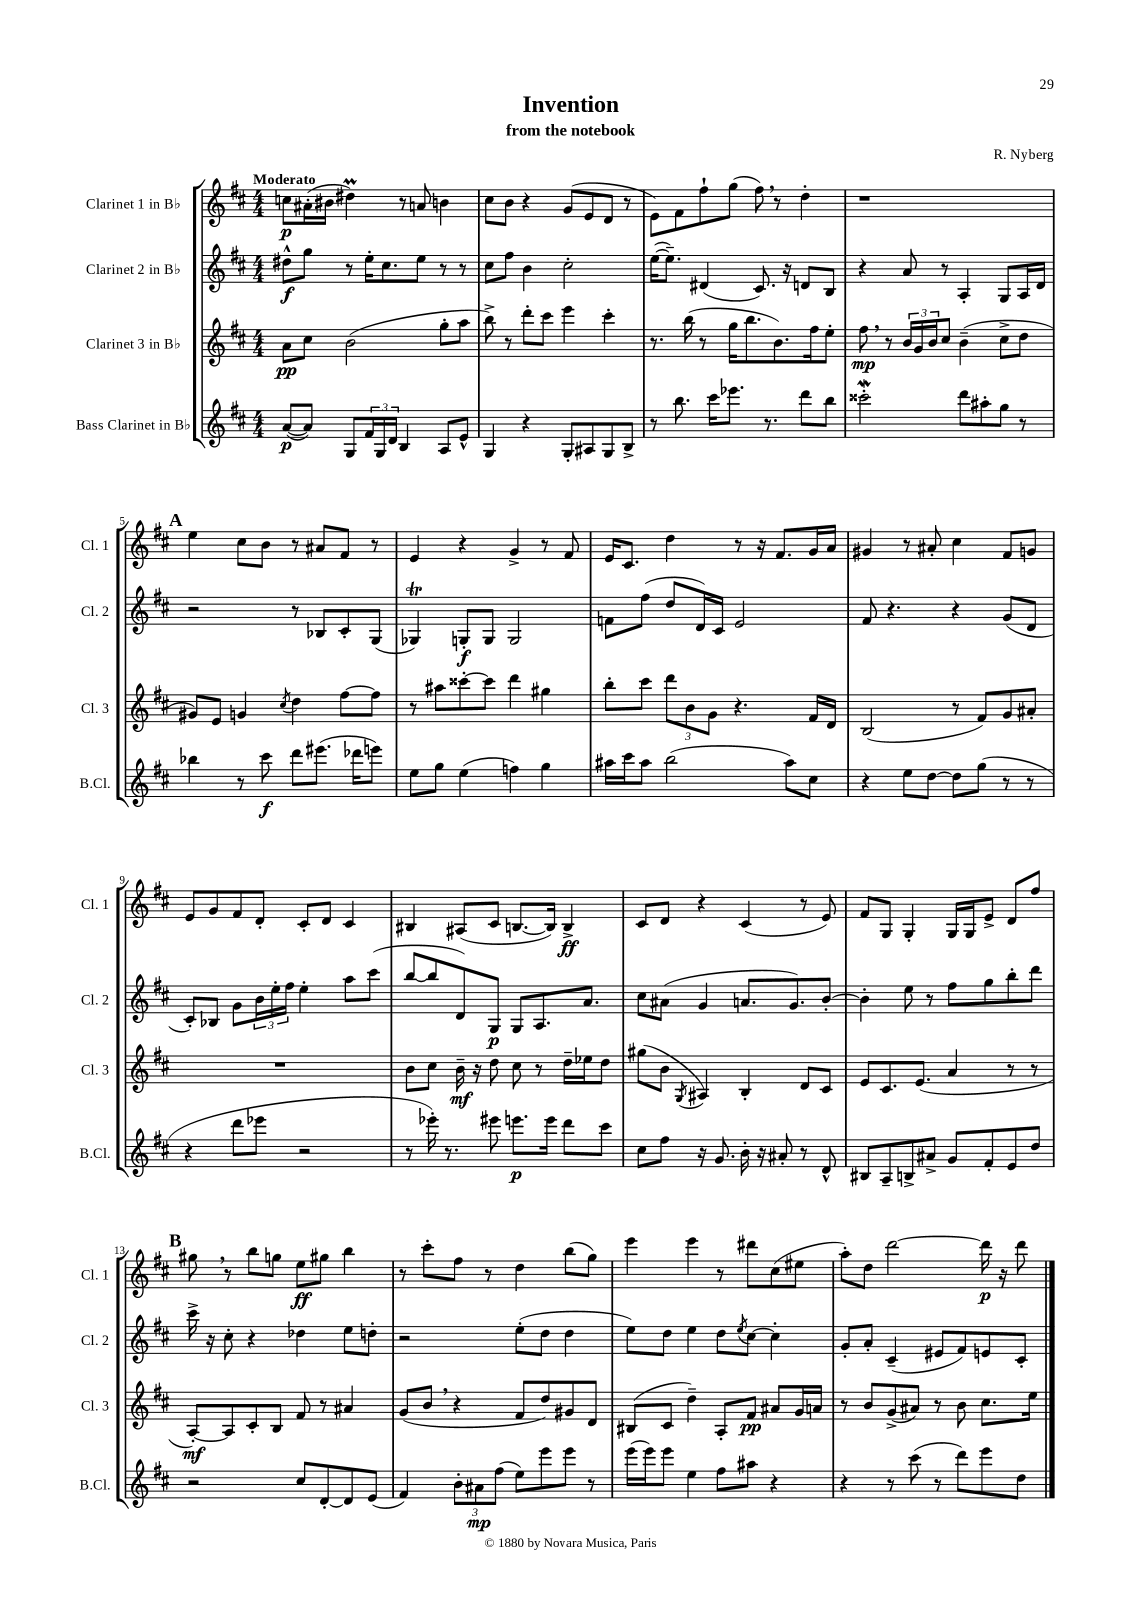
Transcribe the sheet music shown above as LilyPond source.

\header { title = "Invention" composer = "R. Nyberg" subtitle = "from the notebook" }
<<
\new StaffGroup <<
\new Staff = "s0" \with { instrumentName = "Clarinet 1 in Bb" shortInstrumentName = "Cl. 1" } {
    \clef treble \key d \major \numericTimeSignature \time 4/4 \tempo "Moderato"
    c''8\p ais'16-.( bis'16 dis''4\prall) r8 a'8 b'4 |
    cis''8 b'8 r4 g'8( e'8 d'8 r8 |
    e'8) fis'8 fis''8-! g''8( fis''8) \breathe r8 d''4-. |
    r1 |
    \mark \markup { \bold "A" } e''4 cis''8 b'8 r8 ais'8 fis'8 r8 |
    e'4 r4 g'4-> r8 fis'8 |
    e'16 cis'8. d''4 r8 r16 fis'8. g'16 a'16 |
    gis'4 r8 ais'8-. cis''4 fis'8 g'8 |
    e'8 g'8 fis'8 d'8-. cis'8-. d'8 cis'4 |
    bis4 ais8( cis'8 b8.~ b16) b4->\ff |
    cis'8 d'8 r4 cis'4( r8 e'8) |
    fis'8 g8 g4-. g16 g16 e'8-> d'8 fis''8 |
    \mark \markup { \bold "B" } gis''8 \breathe r8 b''8 g''8 e''8\ff gis''8 b''4 |
    r8 cis'''8-. fis''8 r8 d''4 b''8( g''8) |
    e'''4 e'''4 r8 dis'''8 cis''8( eis''8 |
    a''8-.) d''8 d'''2~ d'''16\p r16 d'''8 \bar "|." |
}
\new Staff = "s1" \with { instrumentName = "Clarinet 2 in Bb" shortInstrumentName = "Cl. 2" } {
    \clef treble \key d \major \numericTimeSignature \time 4/4
    dis''8-^\f g''8 r8 e''16-. cis''8. e''8 r8 r8 |
    cis''8 fis''8 b'4 cis''2-. |
    e''16~( e''8.--) dis'4( cis'8.) r16 d'8 b8 |
    r4 a'8 r8 a4-. g8 a16 d'16 |
    \mark \markup { \bold "A" } r2 r8 bes8 cis'8-. g8( |
    ges4\trill) g8-.\f g8 g2 |
    f'8 fis''8( d''8 d'16) cis'16 e'2 |
    fis'8 r4. r4 g'8( d'8 |
    cis'8-.) bes8 g'8 \tuplet 3/2 { b'16 e''16-. fis''16 } e''4-. a''8 cis'''8( |
    b''8~ b''8 d'8) g8\p g8 a8. a'8. |
    cis''8 ais'8( g'4 a'8. g'8.) b'8~-. |
    b'4-. e''8 r8 fis''8 g''8 b''8-. d'''8 |
    \mark \markup { \bold "B" } cis'''16-> r16 cis''8-. r4 des''4 e''8 d''8-. |
    r2 e''8-.( d''8 d''4 |
    e''8) d''8 e''4 d''8 \acciaccatura { e''8 } cis''8~ cis''4-. |
    g'8-. a'8-. cis'4--( eis'8 fis'8) e'8 cis'8-. \bar "|." |
}
\new Staff = "s2" \with { instrumentName = "Clarinet 3 in Bb" shortInstrumentName = "Cl. 3" } {
    \clef treble \key d \major \numericTimeSignature \time 4/4
    a'8\pp cis''8 b'2( g''8-. a''8 |
    b''8->) r8 d'''8-. cis'''8 e'''4 cis'''4-. |
    r8. b''16( r8 g''16 b''8. b'8.) fis''16 e''8-. |
    fis''8\mp \breathe r8 \tuplet 3/2 { b'16 g'16 b'16 } cis''8 b'4--( cis''8-> d''8 |
    \mark \markup { \bold "A" } gis'8) e'8 g'4 \acciaccatura { cis''8 } d''4 fis''8~ fis''8 |
    r8 ais''8 cisis'''8~-. cisis'''8 d'''4 gis''4 |
    b''8-. cis'''8 \tuplet 3/2 { d'''8 b'8 g'8 } r4. fis'16 d'16 |
    b2( r8 fis'8) g'8 ais'8-. |
    R1 |
    b'8 cis''8 b'16--\mf r16 d''8 cis''8 r8 d''16-- ees''16 d''8 |
    gis''8( b'8 \acciaccatura { g8 } ais4) b4-. d'8 cis'8 |
    e'8 cis'8. e'8.( a'4 r8 r8 |
    \mark \markup { \bold "B" } a8~-.\mf) a8 cis'8-. b8 fis'8 r8 ais'4 |
    g'8( b'8 \breathe r4 fis'8 d''8) gis'8 d'8 |
    bis8( cis'8 d''4--) a8-. fis'8\pp ais'8 g'16 a'16 |
    r8 b'8 g'8->( ais'8) r8 b'8 cis''8. e''16 \bar "|." |
}
\new Staff = "s3" \with { instrumentName = "Bass Clarinet in Bb" shortInstrumentName = "B.Cl." } {
    \clef treble \key d \major \numericTimeSignature \time 4/4
    a'8~\p( a'8) g8 \tuplet 3/2 { fis'16 g16 d'16 } b4 a8 e'8-^ |
    g4 r4 g8-. ais8 g8 b8-> |
    r8 b''8. cis'''16 ees'''8. r8. d'''8 b''8 |
    cisis'''2-.\mordent d'''8 ais''8-. g''8 r8 |
    \mark \markup { \bold "A" } bes''4 r8 cis'''8\f d'''8 eis'''8.( des'''16 e'''8) |
    e''8 g''8 e''4( f''4) g''4 |
    ais''16 cis'''16 ais''8 b''2( ais''8) cis''8 |
    r4 e''8 d''8~ d''8 g''8( r8 r8 |
    r4 d'''8 ees'''8 r2 |
    r8 ees'''16-.) r8. eis'''8 e'''8.\p e'''16 d'''8 cis'''8 |
    cis''8 fis''8 r16 g'8. b'16-. r16 ais'8-. r8 d'8-^ |
    bis8 a8-- b8-> ais'8-> g'8 fis'8-. e'8 d''8 |
    \mark \markup { \bold "B" } r2 cis''8 d'8~-. d'8 e'8( |
    fis'4) \tuplet 3/2 { b'8-. ais'8\mp fis''8( } e''8) e'''8 e'''8 r8 |
    e'''16( e'''16) e'''8 e''4 fis''8 ais''8 r4 |
    r4 r8 cis'''8( r8 d'''8) e'''8 d''8 \bar "|." |
}
>>
>>
